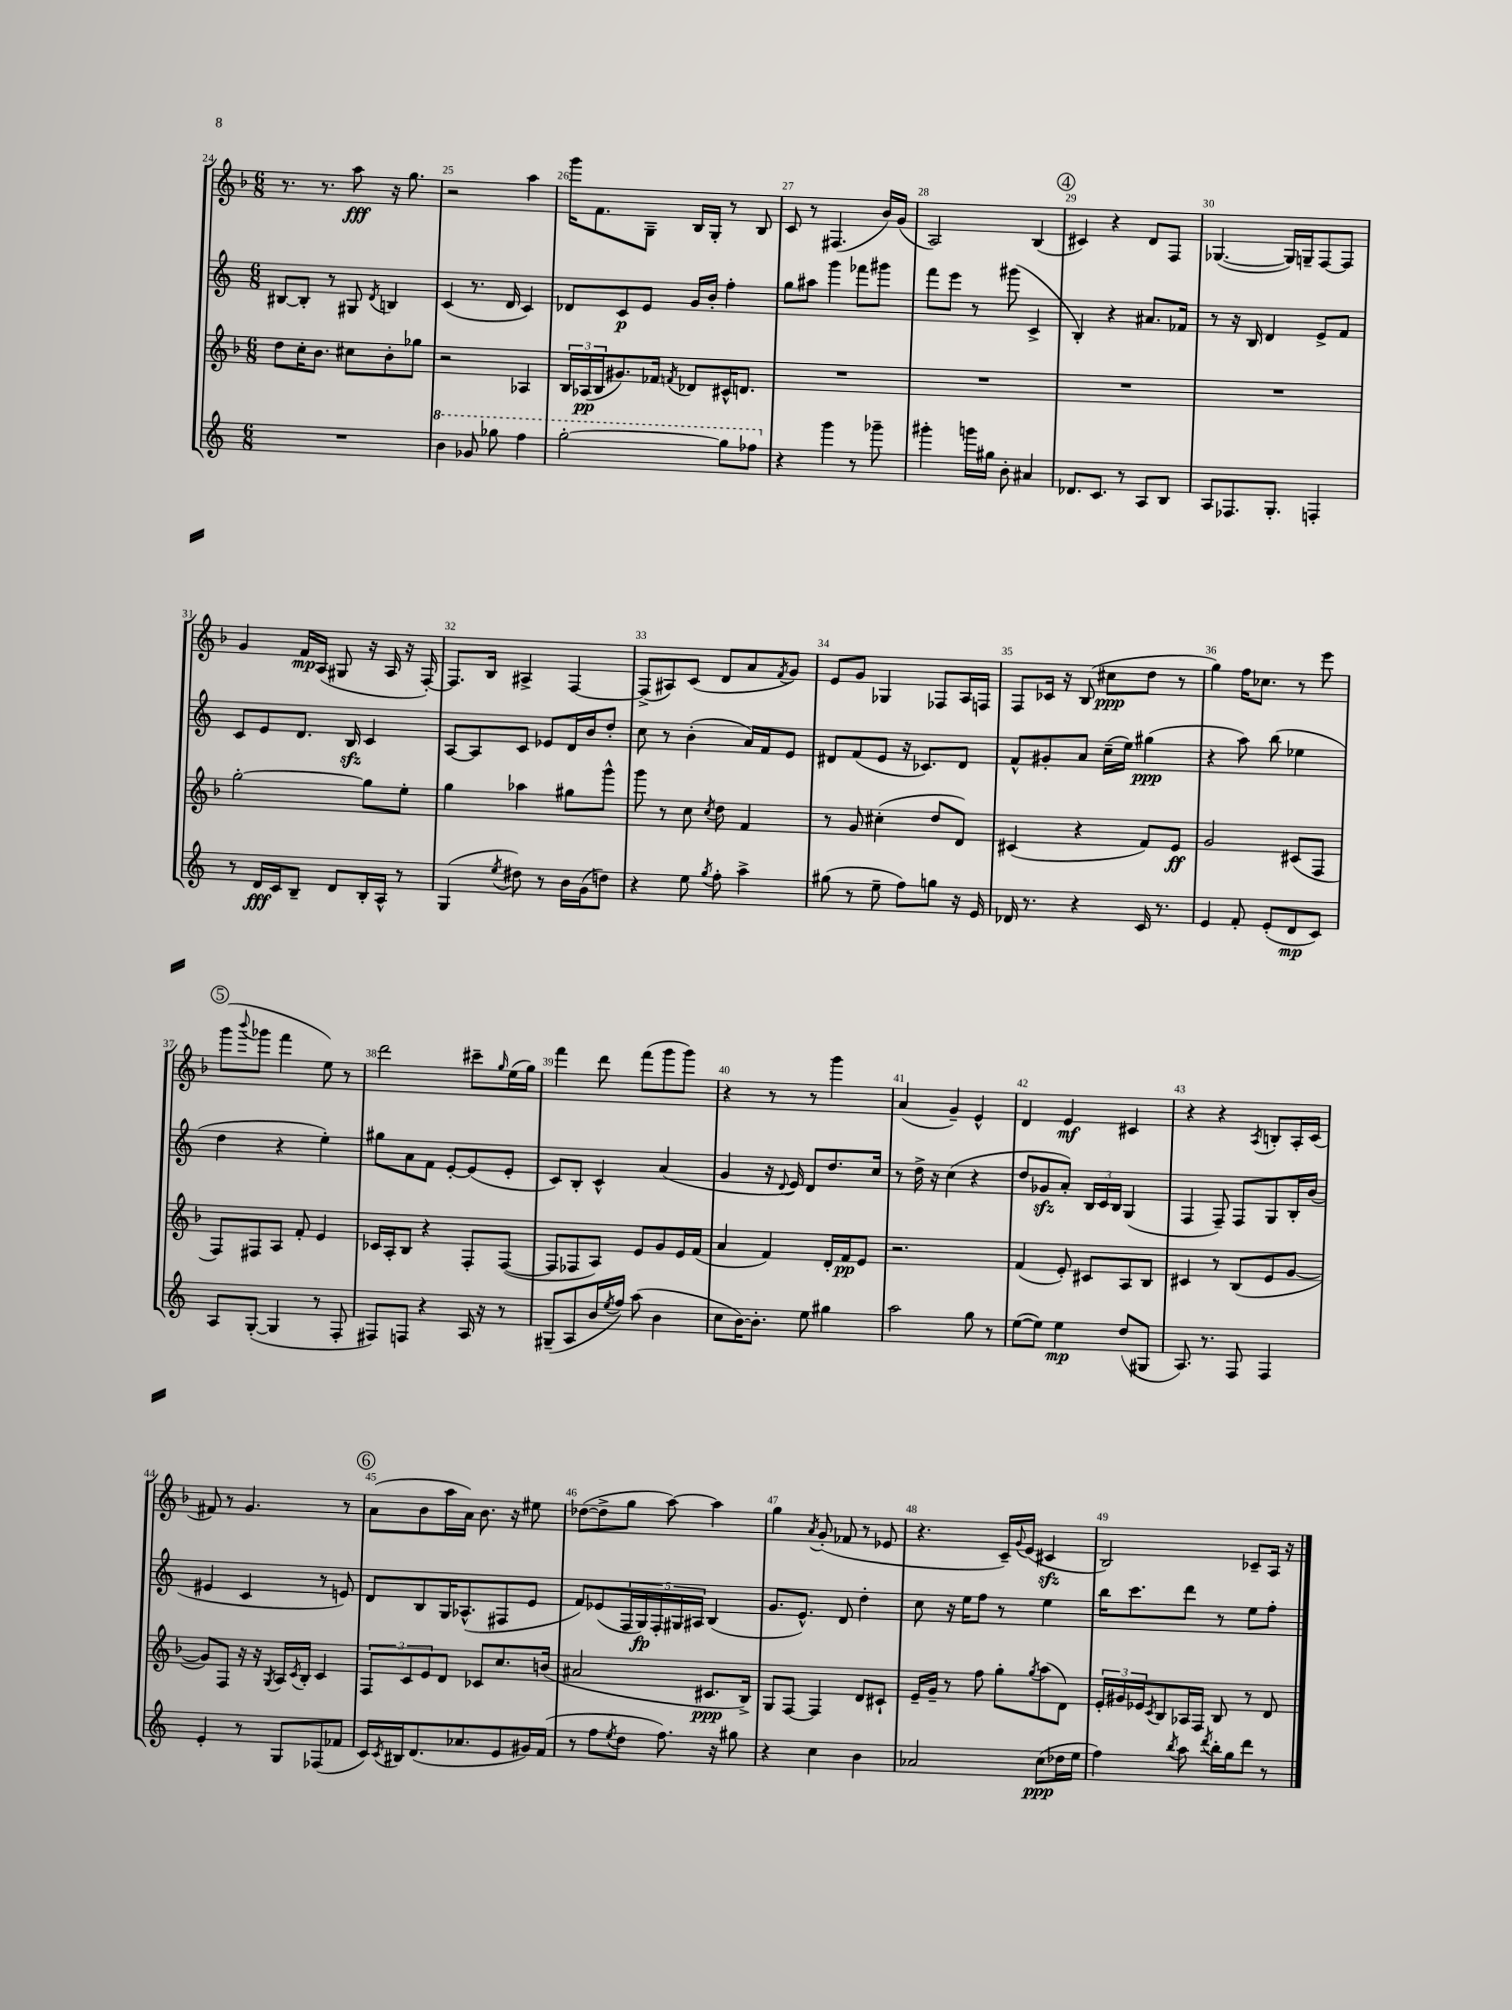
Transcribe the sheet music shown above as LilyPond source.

<<
\new StaffGroup <<
\new Staff = "s0" {
    \clef treble \key f \major \numericTimeSignature \time 6/8
    r8. r8. a''8\fff r16 g''8. |
    r2 a''4 |
    g'''16 f'8. g8-- bes16 g16-. r8 bes8 |
    c'8 r8 fis4.( bes'16) g'16( |
    a2) bes4( |
    \mark \markup { \circle "4" } cis'4) r4 d'8 f8 |
    ges4.~( ges16) g16-- f8~ f8 |
    g'4 f'16\mp a16( gis8 r16 a16 r16 f16~-.) |
    f8. bes16 ais4-> f4~ |
    f8->( ais8) c'8( d'8 a'8 \acciaccatura { f'8 } g'8) |
    e'8 g'8 ges4 fes8 a16 f16 |
    f8 ces'16 r16 bes8( cis''8\ppp d''8 r8 |
    g''4) f''16 ces''8. r8 e'''8 |
    \mark \markup { \circle "5" } g'''8( \appoggiatura { bes'''8 } ges'''8 f'''4 e''8) r8 |
    d'''2 cis'''8-- \grace { g''16 } e''16( g''16) |
    f'''4 d'''8 f'''8( g'''8 g'''8) |
    r4 r8 r8 g'''4 |
    a'4( g'4--) e'4-^ |
    d'4 e'4\mf cis'4 |
    r4 r4 \acciaccatura { a8 } b8-. a16-. c'16( |
    fis'8) r8 g'4. r8 |
    \mark \markup { \circle "6" } a'8( bes'8 a''16 a'16) bes'8. r16 eis''8 |
    des''8~( des''8-> g''8 a''8~) a''4 |
    g''4 \acciaccatura { a'8 } g'8-.( fes'8 r8 ees'8 |
    r4. c'16--) \appoggiatura { g'8 } e'16( cis'4\sfz |
    bes2) ces'8-- a16 r16 \bar "|." |
}
\new Staff = "s1" {
    \clef treble \key c \major \numericTimeSignature \time 6/8
    bis8~ bis8-. r8 gis8 \acciaccatura { d'8 } b4 |
    c'4( r8. d'16 c'4) |
    des'8 c'8\p e'8 g'16 b'16-. f''4-. |
    g''8 ais''8 g'''4 fes'''8 gis'''8 |
    f'''8 e'''8 r8 gis'''8( c'4-> |
    \mark \markup { \circle "4" } b4-.) r4 ais'8. fes'16 |
    r8 r16 b16 d'4 e'8-> f'8 |
    c'8 e'8 d'8. b16\sfz c'4 |
    a8~ a8 c'8 ees'8 d'16 b'16 d''8-. |
    c''8 r8 b'4-.( a'16) f'16 e'8 |
    dis'8 f'8( e'8 r16 ces'8.) dis'8 |
    f'8-^ gis'8-. a'8 c''16--( e''16) gis''4\ppp( |
    r4 a''8) b''8( ees''4 |
    \mark \markup { \circle "5" } d''4 r4 e''4-.) |
    gis''8 a'8 f'8 e'8~-. e'8( e'8-. |
    c'8) b8-. c'4-^ a'4( |
    g'4 r16 \appoggiatura { d'8 } e'16) d'8 d''8. c''16 |
    r8 d''16-> r16 c''4( r4 |
    d''8 ges'8\sfz a'8-.) \tuplet 3/2 { b16 c'16 b16 } g4( |
    f4 f8--) f8 g8 b16-. b'16( |
    eis'4 c'4 r8 e'8) |
    \mark \markup { \circle "6" } d'8 b8 g16 aes8.-^( fis8 e'8 |
    f'8) ees'8( \tuplet 5/4 { f16 g16\fp) f16-. gis16 ais16 } b4( |
    g'8. e'8.-^) d'8 d''4-. |
    c''8 r16 e''16 f''8 r8 e''4 |
    b''16 c'''8. d'''8 r8 e''8 f''8-. \bar "|." |
}
\new Staff = "s2" {
    \clef treble \key f \major \numericTimeSignature \time 6/8
    d''8 c''16-. bes'8. cis''8 bes'8-. ges''8 |
    r2 aes4 |
    \tuplet 3/2 { bes16 aes16\pp( bes16 } gis'8.) fes'16 \acciaccatura { f'8 } des'8 cis'16-^ d'8. |
    R2. |
    R2. |
    \mark \markup { \circle "4" } R2. |
    R2. |
    g''2~-. g''8 e''8-. |
    g''4 aes''4 gis''8 g'''8-^ |
    g'''8 r8 c''8 \acciaccatura { c''8 } d''8 f'4 |
    r8 g'8 cis''4-.( d''8 d'8) |
    cis'4( r4 f'8) e'8\ff |
    g'2 cis'8( f8 |
    \mark \markup { \circle "5" } f8) fis8 a8 f'8-. e'4 |
    ces'16 a16-. bes8 r4 f8-. f8~( |
    f8 fes8 a8) e'8 g'8 e'16 f'16( |
    a'4 f'4) d'16-. f'16\pp e'8 |
    r2. |
    f'4( e'8-.) cis'8 a8 bes8 |
    cis'4 r8 bes8( e'8 g'8~ |
    g'8) f8 r16 r16 \acciaccatura { g8 } a16 \acciaccatura { c'8 } bes16-. c'4 |
    \mark \markup { \circle "6" } \tuplet 3/2 { f8 c'8 e'8 } d'8 ces'8 c''8. b'16( |
    ais'2 cis'8.\ppp bes16->) |
    g8 f8~ f4 d'8 cis'8-! |
    e'16-- g'16-- r8 f''8 g''8-. \acciaccatura { g''8 } a''8( d'8) |
    \tuplet 3/2 { e'16-. gis'16 ees'16 } \acciaccatura { c'8 } bes8 aes16 f16 bes8 r8 d'8 \bar "|." |
}
\new Staff = "s3" {
    \clef treble \key c \major \numericTimeSignature \time 6/8
    R2. |
    \ottava #1 b''4 ges''8 ges'''8 f'''4 |
    g'''2~-. g'''8 fes'''8 \ottava #0 |
    r4 g'''4 r8 ges'''8-- |
    gis'''4-. g'''16 gis''16 b'8-. ais'4 |
    \mark \markup { \circle "4" } des'8. c'8. r8 a8 b8 |
    a8 fes8. g8.-. f4-. |
    r8 d'16\fff c'16 b8-- d'8 b16-. a16-^ r8 |
    g4( \acciaccatura { e''8 } dis''8) r8 b'16 g'16( d''8) |
    r4 e''8 \acciaccatura { g''8 } f''8-. a''4-> |
    gis''8( r8 e''8-- f''8) g''8 r16 e'16 |
    des'16 r8. r4 c'16 r8. |
    e'4 f'8-. e'8-.( d'8\mp c'8) |
    \mark \markup { \circle "5" } a8 g8~-.( g4 r8 f8-. |
    fis8) f8 r4 a16 r16 r8 |
    gis8--( a8 b'16 \acciaccatura { e''8 } f''16) a''8( b'4 |
    c''8 b'16~) b'8.-. e''8 gis''4 |
    a''2 g''8 r8 |
    e''8~( e''8) e''4\mp d''8( gis8 |
    a8.) r8. f8 f4 |
    e'4-. r8 g8 fes8( fes'8 |
    \mark \markup { \circle "6" } c'16) \acciaccatura { c'8 } bis16 d'8.( aes'8. e'8 gis'16) f'16( |
    r8 f''8 \acciaccatura { e''8 } d''8 f''8.) r16 gis''8 |
    r4 c''4 b'4 |
    aes'2 c''8\ppp( des''16 e''16 |
    f''4) \acciaccatura { b''8 } a''8 \acciaccatura { d'''8 } b''16-. g''16 d'''8 r8 \bar "|." |
}
>>
>>
\layout { \context { \Score currentBarNumber = #24 \override BarNumber.break-visibility = ##(#f #t #t) barNumberVisibility = #all-bar-numbers-visible } }
